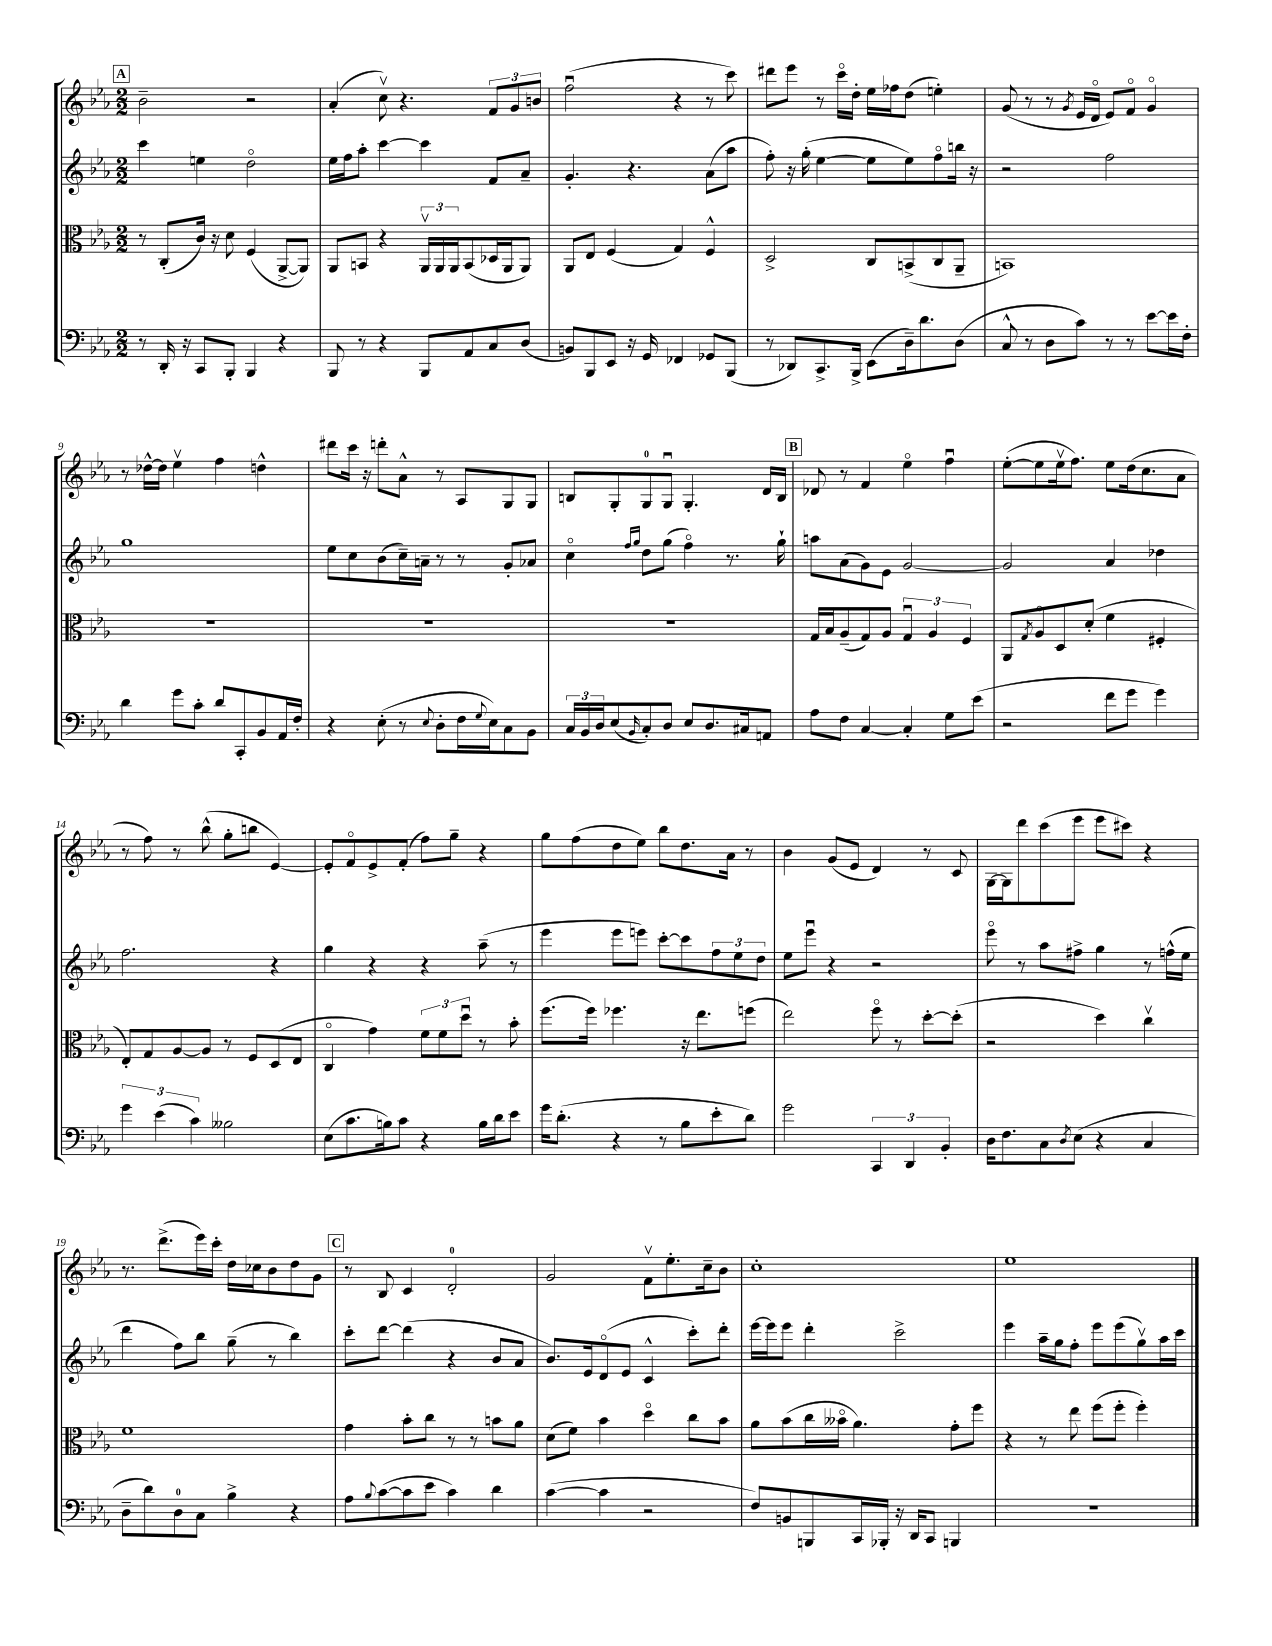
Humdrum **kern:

**kern	**kern	**kern	**kern
*staff4	*staff3	*staff2	*staff1
*clefF4	*clefC3	*clefG2	*clefG2
*k[b-e-a-]	*k[b-e-a-]	*k[b-e-a-]	*k[b-e-a-]
*M2/2	*M2/2	*M2/2	*M2/2
8r	8r	4ccc	2b-~
16DD'	(8C'	.	.
16r	.	.	.
8CC	16c)	4ee	.
.	16r	.	.
8BBB-'	8d	.	.
4BBB-	(4F	2ddo	2r
4r	[8AA-^	.	.
.	8AA-])	.	.
=	=	=	=
8BBB-	8AA-	16ee-	(4a-'
.	.	16ff	.
8r	8BB	8aa-'	.
4r	4r	[4ccc	8ccv)
.	.	.	4.r
8BBB-	24AA-v	4ccc]	.
.	24AA-	.	.
.	24AA-	.	.
8AA-	(8BB	.	.
8C	16D-	8f	12f
.	16AA-	.	.
.	.	.	12g
(8D	8AA-)	8a-~	.
.	.	.	12b
=	=	=	=
8BB)	8AA-	4.g'	(2ffu
8BBB-	8E-	.	.
8EE-	(4F	.	.
16r	.	4.r	.
16GG	.	.	.
4FF-	4G)	.	4r
8GG-	4F^^	(8a-	8r
(8BBB-	.	8aa-	8ccc)
=	=	=	=
8r	2D^	8ff')	8ddd#
8DD-)	.	16r	8eee-
.	.	(16gg'	.
8.CC^	.	[4ee-	8r
.	.	.	16ccco
16BBB-^	.	.	16dd'
(8EE-	8C	8ee-]	16ee-
.	.	.	16ff-
16D~)	(8BB^	8ee-)	(8dd
8.d	.	.	.
.	8C	8ffo	4ee')
(8D	8AA-~	16bb	.
.	.	16r	.
=	=	=	=
8C^^	1BB)	2r	(8g
8r	.	.	8r
8D	.	.	8r
.	.	.	8qg
8c)	.	.	16e-
.	.	.	16do
8r	.	2ff	8e-)
8r	.	.	8fo
[8e-	.	.	4go
16e-]	.	.	.
16F'	.	.	.
=	=	=	=
4d	1r	1gg	8r
.	.	.	[16dd-^^
.	.	.	16dd-]
8g	.	.	4ee-v
8c'	.	.	.
8d	.	.	4ff
8CC'	.	.	.
8BB-	.	.	4dd^^
16AA-	.	.	.
16F'	.	.	.
=	=	=	=
4r	1r	8ee-	8ddd#
.	.	8cc	16ccc
.	.	.	16r
(8E-'	.	(8b-	8ddd'
8r	.	16cc~)	8a-^^
.	.	16a~	.
8qqE-	.	.	.
8D'	.	8r	8r
16F	.	8r	8A-
8qqG	.	.	.
16E-)	.	.	.
8C	.	8g'	8G
8BB-	.	8a-	8G
=	=	=	=
24C	1r	4cco	8B
24BB-	.	.	.
24D	.	.	.
(8E-	.	.	8G'
.	.	16qqff	.
16qqBB-	.	16qqgg	.
8C')	.	8dd	8G
8D	.	(8gg	8Gu
8E-	.	4ffo)	4.G'
8.D	.	.	.
.	.	8.r	.
16C#	.	.	.
8AA	.	.	16d
.	.	16gg`	16B
=	=	=	=
8A-	16G	8aa	8d-
.	16B-	.	.
8F	(8A-~	(8a-	8r
[4C	8G)	8g)	4f
.	8A-	8e-	.
4C']	6Gu	[2g	4ee-o
.	6A-	.	.
8G	.	.	4ffu
.	6F	.	.
(8e-	.	.	.
=	=	=	=
2r	8AA-	2g]	([8ee-'
.	8qG	.	.
.	8A-o	.	8ee-]
.	8D	.	16ee-v
.	.	.	8.ff)
.	(8d'	.	.
8f	4f	4a-	8ee-
8g	.	.	(16dd
.	.	.	8.cc
4g)	4F#'	4dd-	.
.	.	.	8a-
=	=	=	=
6g	8E-')	2.ff	8r
.	8G	.	8ff)
(6e-	.	.	.
.	[8A-	.	8r
6c)	.	.	.
.	8A-]	.	(8bb-^^
2B--	8r	.	8gg'
.	8F	.	8bb
.	(8D	4r	[4e-)
.	8E-	.	.
=	=	=	=
(8E-	4Co	4gg	8e-']
8.c	.	.	8fo
.	4g)	4r	8e-^
16B)	.	.	.
8c	.	.	(8f'
4r	12f	4r	8ff)
.	12f	.	.
.	.	.	8gg~
.	12ddu	.	.
16B	8r	(8aa-~	4r
16d	.	.	.
8e-	8b-'	8r	.
=	=	=	=
16g	(8.ff	4eee-	8gg
(8.d'	.	.	.
.	.	.	(8ff
.	16ff)	.	.
4r	4.ff-	8eee-	8dd
.	.	8eee)	8ee-)
8r	.	[8ccc'	8bb-
8B-	16r	8ccc]	8.dd
.	8.ee-	.	.
8e-'	.	12ff	.
.	.	.	16a-
.	.	12ee-	.
8d)	(8ff	.	8r
.	.	12dd	.
=	=	=	=
2g	2ee-)	8ee-	4b-
.	.	8eee-u	.
.	.	4r	(8g
.	.	.	8e-
6CC	8ffo	2r	4d)
.	8r	.	.
6DD	.	.	.
.	[8dd'	.	8r
6BB-'	.	.	.
.	(8dd']	.	8c
=	=	=	=
16D	2r	8eee-o	[16G
8.F	.	.	16G]
.	.	8r	8ddd
8C	.	8aa-	(8ccc
8qD	.	.	.
(8E-	.	8ff#^	8eee-
4r	4dd)	4gg	8eee-
.	.	.	8ccc#)
4C	4ccv	8r	4r
.	.	(16ff^^	.
.	.	16ee-	.
=	=	=	=
8D~	1f	4ddd	8.r
8d)	.	.	.
.	.	.	(8.ddd^
8D	.	8ff)	.
8C	.	8bb-	16eee-)
.	.	.	16ccc'
4B-^	.	(8gg~	16dd
.	.	.	16cc-
.	.	8r	8b-
4r	.	4bb-)	8dd
.	.	.	8g
=	=	=	=
8A-	4g	8ccc'	8r
8qqB-	.	.	.
([8c	.	[8ddd	8B-
8c]	8b-'	(4ddd]	4c
8e-	8cc	.	.
4c)	8r	4r	2d'
.	8r	.	.
4d	8b	8b-	.
.	8a-	8a-	.
=	=	=	=
([4c	(8d	8.b-)	2g
.	8f)	.	.
.	.	16e-	.
4c]	4b-	(8do	.
.	.	8e-	.
2r	4ddo	4c^^	8fv
.	.	.	8.ee-'
.	8cc	8ccc')	.
.	.	.	16cc~
.	8b-	8ddd'	8b-
=	=	=	=
8F)	8a-	[16eee-	1cc'
.	.	16eee-]	.
8BB	(8b-	8eee-	.
8BBB	16cc	4ddd'	.
.	16b--o	.	.
16CC	4.a-)	.	.
16BBB-'	.	.	.
16r	.	2ccc^	.
16DD	.	.	.
8CC	.	.	.
4BBB	8g'	.	.
.	8ff	.	.
=	=	=	=
1r	4r	4eee-	1ee-
.	8r	16aa-~	.
.	.	16gg	.
.	8ee-	8ff'	.
.	(8ff	8eee-	.
.	8ff'	(8eee-	.
.	4ff')	8ggv)	.
.	.	16aa-	.
.	.	16ccc	.
==	==	==	==
*-	*-	*-	*-
